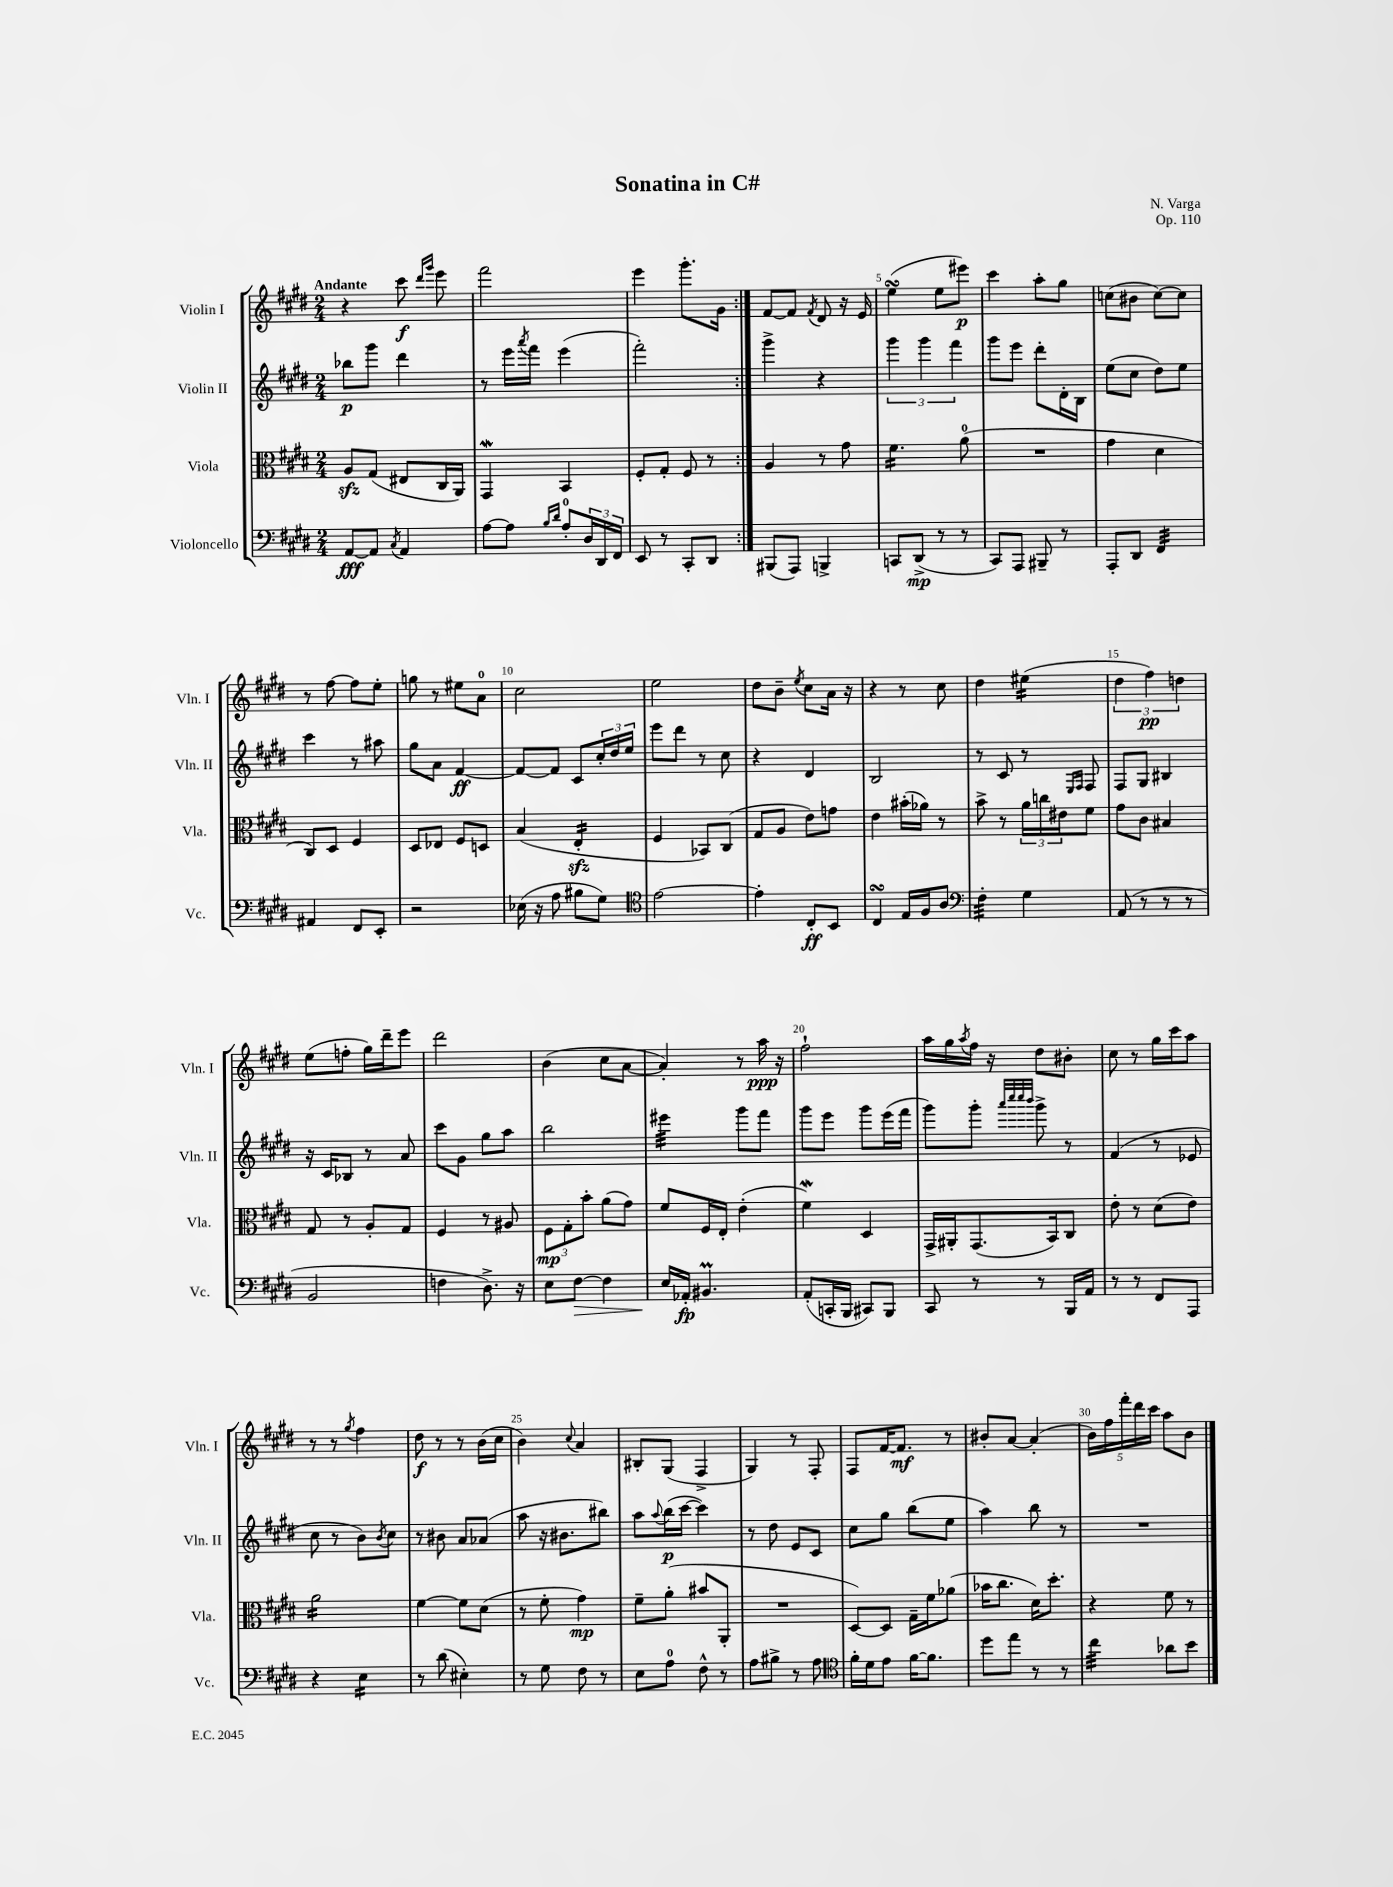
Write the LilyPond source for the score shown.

\header { title = "Sonatina in C#" composer = "N. Varga" opus = "Op. 110" }
<<
\new StaffGroup <<
\new Staff = "s0" \with { instrumentName = "Violin I" shortInstrumentName = "Vln. I" } {
    \clef treble \key e \major \numericTimeSignature \time 2/4 \tempo "Andante"
    \repeat volta 2 { r4 cis'''8\f \grace { dis'''16 gis'''16 } e'''8 |
    fis'''2 |
    e'''4 gis'''8.-. gis'16 | }
    fis'8~ fis'8 \acciaccatura { fis'8 } dis'8 r16 e'16 |
    e''4\turn( e''8 eis'''8\p) |
    cis'''4 a''8-. gis''8 |
    c''8( bis'8 c''8~) c''8 |
    r8 fis''8~ fis''8 e''8-. |
    g''8 r8 eis''8 a'8-0 |
    cis''2 |
    e''2 |
    dis''8 b'8-- \acciaccatura { e''8 } cis''8 a'16 r16 |
    r4 r8 cis''8 |
    dis''4 eis''4:16( |
    \tuplet 3/2 { dis''4 fis''4\pp) d''4 } |
    e''8( f''8-. gis''16) dis'''16-- e'''8 |
    dis'''2 |
    b'4( cis''8 a'8~ |
    a'4-.) r8 a''16\ppp r16 |
    fis''2-! |
    a''16 gis''16 \acciaccatura { a''8 } fis''16 r16 dis''8 bis'8-. |
    cis''8 r8 gis''16 cis'''16 a''8 |
    r8 r8 \acciaccatura { gis''8 } fis''4 |
    dis''8\f r8 r8 b'16( cis''16 |
    b'4) \appoggiatura { cis''8 } a'4 |
    bis8-. gis8( fis4-> |
    gis4) r8 fis8-. |
    fis8 fis'16~ fis'8.\mf r8 |
    bis'8-. a'8~ a'4-.( |
    \tuplet 5/4 { b'16) fis''16 fis'''16-. dis'''16 cis'''16 } a''8 b'8 \bar "|." |
}
\new Staff = "s1" \with { instrumentName = "Violin II" shortInstrumentName = "Vln. II" } {
    \clef treble \key e \major \numericTimeSignature \time 2/4
    \repeat volta 2 { bes''8\p gis'''8 dis'''4 |
    r8 e'''16 \acciaccatura { a'''8 } fis'''16 e'''4( |
    fis'''2-.) | }
    gis'''4-> r4 |
    \tuplet 3/2 { gis'''4 gis'''4 fis'''4 } |
    gis'''8 e'''8 dis'''8-. dis'16-. b16 |
    e''8( cis''8 dis''8) e''8 |
    cis'''4 r8 ais''8 |
    gis''8 a'8 fis'4~\ff |
    fis'8~ fis'8 cis'8 \tuplet 3/2 { cis''16-. dis''16 e''16 } |
    e'''8 dis'''8 r8 cis''8 |
    r4 dis'4 |
    b2 |
    r8 cis'8 r8 \grace { e16 fis16 } fis8 |
    fis8 gis8 bis4 |
    r16 cis'16 bes8 r8 a'8 |
    cis'''8 gis'8 gis''8 a''8 |
    b''2 |
    eis'''4:32 gis'''8 fis'''8 |
    gis'''8 e'''8 gis'''8 e'''16( fis'''16 |
    gis'''8) gis'''8-. \grace { a'''32 cis''''32 cis''''32 b'''32 } gis'''8-> r8 |
    fis'4( r8 ees'8 |
    cis''8 r8 b'8) \acciaccatura { b'8 } cis''8 |
    r8 bis'8 a'8 aes'8( |
    a''8 r16 bis'8. bis''8) |
    a''8 \appoggiatura { a''8 } b''16\p( cis'''16~ cis'''4) |
    r8 dis''8 e'8 cis'8 |
    cis''8 gis''8 b''8( e''8 |
    a''4) b''8 r8 |
    R2 \bar "|." |
}
\new Staff = "s2" \with { instrumentName = "Viola" shortInstrumentName = "Vla." } {
    \clef alto \key e \major \numericTimeSignature \time 2/4
    \repeat volta 2 { a8\sfz gis8( eis8 cis16 a,16) |
    gis,4\mordent b,4 |
    fis8-. gis8-. fis8 r8 | }
    a4 r8 gis'8 |
    fis'4.:16 a'8-0( |
    R2 |
    gis'4 dis'4 |
    cis8) dis8 fis4 |
    dis8 ees8 fis8 d8 |
    b4( e4:16-.\sfz |
    fis4 bes,8) cis8( |
    gis8 a8 e'8) g'8 |
    e'4 bis'16-.( aes'16) r8 |
    b'8-> r8 \tuplet 3/2 { a'16 c''16 eis'16 } fis'8 |
    gis'8 cis'8 bis4 |
    gis8 r8 a8-. gis8 |
    fis4 r8 ais8 |
    \tuplet 3/2 { fis8\mp gis8-. b'8-. } a'8( gis'8) |
    fis'8 fis16 e16-. e'4-.( |
    fis'4\mordent) dis4 |
    gis,16-> ais,16-. gis,8.( b,16) cis8 |
    e'8-. r8 dis'8( e'8) |
    a'2:16 |
    fis'4~ fis'8 dis'8( |
    r8 fis'8-. gis'4\mp) |
    fis'8-- a'8-.( bis'8 a,8-. |
    R2 |
    dis8~) dis8 gis16-- fis'16 aes'8( |
    bes'16 cis''8. dis'16) dis''8.-. |
    r4 fis'8 r8 \bar "|." |
}
\new Staff = "s3" \with { instrumentName = "Violoncello" shortInstrumentName = "Vc." } {
    \clef bass \key e \major \numericTimeSignature \time 2/4
    \repeat volta 2 { a,8~\fff a,8 \acciaccatura { cis8 } a,4 |
    a8~ a8 \grace { b16 dis'16 } a8-0-. \tuplet 3/2 { dis16 dis,16 fis,16 } |
    e,8 r8 cis,8-. dis,8 | }
    bis,,8( a,,8) b,,4-> |
    c,8 dis,8->\mp( r8 r8 |
    cis,8) a,,8 bis,,8-- r8 |
    a,,8-. dis,8 fis,4:32 |
    ais,4 fis,8 e,8-. |
    r2 |
    ees16( r16 a8 bis8 gis8) |
    \clef tenor e'2~ |
    e'4-. cis8-.\ff b,8 |
    cis4\turn e16 fis16 a8 |
    \clef bass fis4:32-. gis4 |
    a,8( r8 r8 r8 |
    b,2 |
    f4 dis8.->) r16 |
    e8 fis8~\> fis4 |
    e16\! aes,16-.\fp bis,4.\prall |
    a,8-.( c,16-. b,,16 cis,8) b,,8 |
    cis,8 r8 r8 b,,16 a,16 |
    r8 r8 fis,8 a,,8 |
    r4 e4:16 |
    r8 dis'8( eis4-.) |
    r8 gis8 fis8 r8 |
    e8 a8-0 fis8-^ r8 |
    a8 bis8-> r8 a8 |
    \clef tenor fis'16-. dis'16 e'8 fis'16~ fis'8. |
    dis''8 e''8 r8 r8 |
    cis''4:32 aes'8 b'8 \bar "|." |
}
>>
>>
\layout { \context { \Score \override BarNumber.break-visibility = ##(#f #t #t) barNumberVisibility = #(every-nth-bar-number-visible 5) } }
